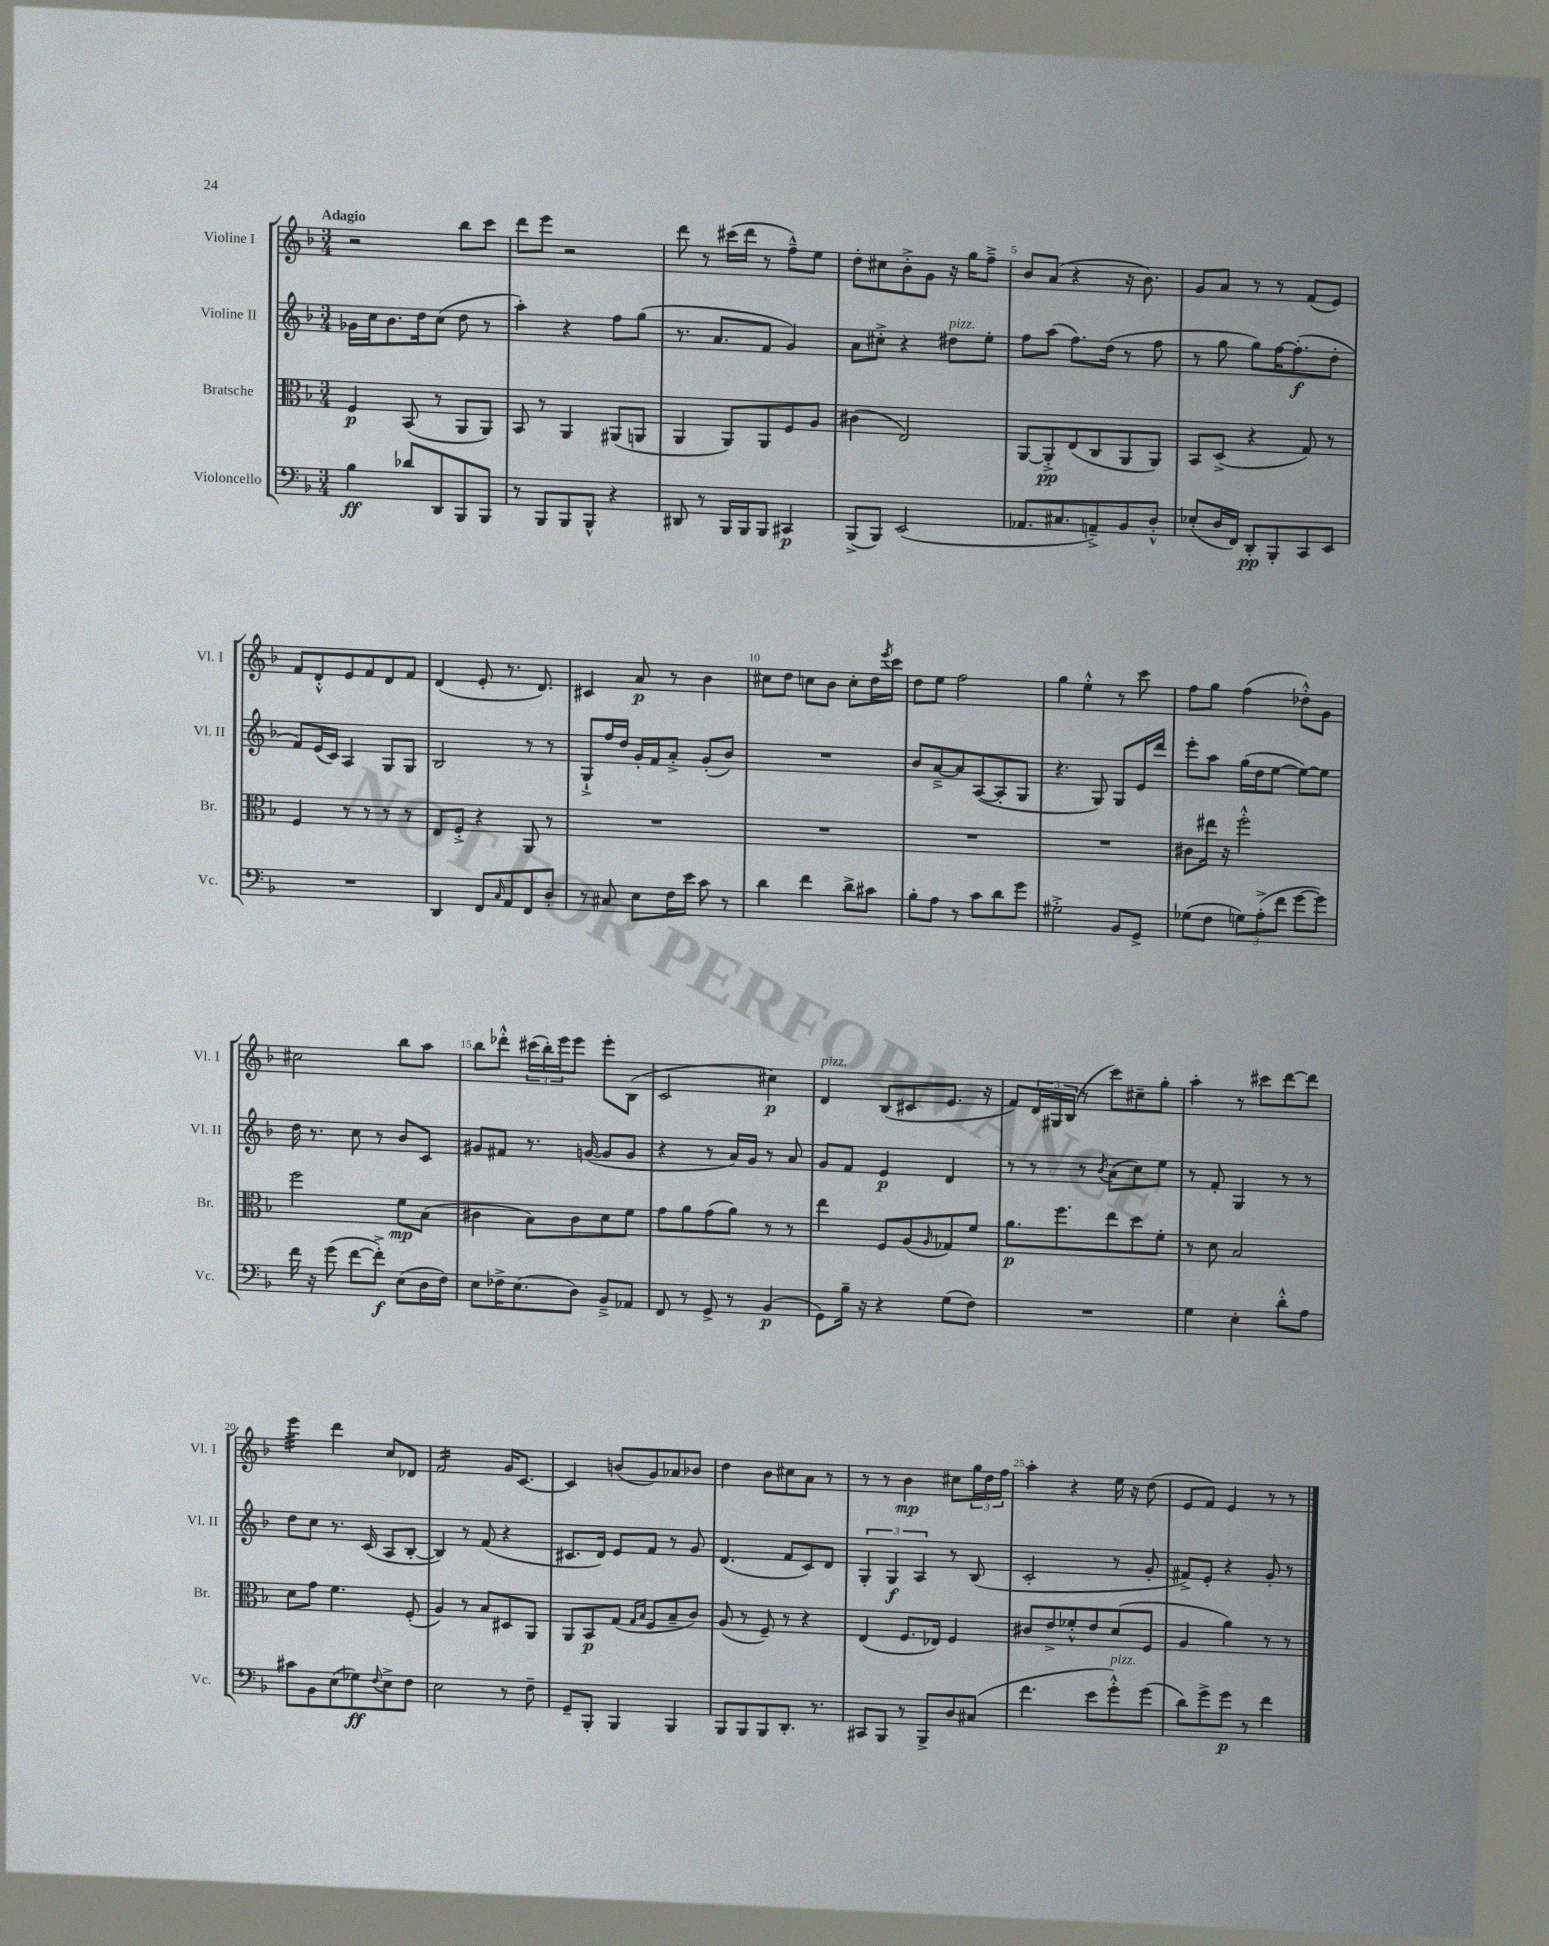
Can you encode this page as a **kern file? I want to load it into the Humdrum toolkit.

**kern	**kern	**kern	**kern
*staff4	*staff3	*staff2	*staff1
*clefF4	*clefC3	*clefG2	*clefG2
*k[b-]	*k[b-]	*k[b-]	*k[b-]
*M3/4	*M3/4	*M3/4	*M3/4
4B-\	4F/	16g-\LL	2r
.	.	16cc\J	.
.	.	8.b-\	.
8d-/L	(8BB-/	.	.
.	.	16dd\k	.
8DD/	8r	(8cc\J	.
8BBB-/	8AA/L	8dd\	8bb-\L
8BBB-/J	8AA/J)	8r	8ccc\J
=	=	=	=
8r	8BB-/	4aa'\)	8ddd\L
8BBB-/L	8r	.	8eee\J
8BBB-/	4AA/	4r	2r
8BBB-^^/J	.	.	.
4r	(8AA#/L	8ff\L	.
.	8AA/J	(8gg\J	.
=	=	=	=
8DD#/	4AA/	8.r	8ddd\
8r	.	.	8r
.	.	8.a/L	.
16BBB-/LL	8AA/L)	.	(16ccc#\LL
16BBB-/J	.	.	16ddd\JJ
8BBB-/J	8AA/	8f/J	8r
4CC#/	8F/	4g/)	8ff~^^\L)
.	8A/J	.	8ee\J
=	=	=	=
(8BBB-^/L	(4c#\	8a\L	8dd'\L
8BBB-/J)	.	8cc#'^\J	8cc#\
(2EE/	2E/)	4r	8b-'^\
.	.	.	8g\J
.	.	8dd#\L	16r
.	.	.	16gg\LK
.	.	8ee'\J	8ff~^\J
=	=	=	=
8.AA-/L	[8AA/L	8ff\L	8b-/L
.	8AA'^/]	(8aa\J	(8a/J
8.C#/	.	.	.
.	(8E/	8.ff\L)	4r
8AA~^/)	8C/	.	.
.	.	(16dd\Jk	.
8BB-/	8AA/	8r	16r
.	.	.	8.b-\)
8D'^^/J	8AA/J)	8ff\	.
=	=	=	=
(8E-'/L	8BB-/L	8r	8g/L
16D/L	(8D^/J	8gg\	8a/J
16FF/JJ)	.	.	.
8DD'/L	4r	8gg\L)	8r
8BBB-'/	.	[16ff\K	8r
.	.	(8.ff'\]	.
8CC/	8G/)	.	(8f/L
8EE/J	8r	8dd'\J	8e/J)
=	=	=	=
2.r	4F/	8f/L)	8f/L
.	.	(16e/L	8d'^^/
.	.	16c/JJ)	.
.	8r	4A/	8e/
.	8r	.	8f/
.	8r	8G/L	8d/
.	8r	8G/J	8f/J
=	=	=	=
4DD/	8E/L	2B-/	(4d/
.	8F'^/J	.	.
8FF/L	4r	.	8e'/
16qqC/	.	.	.
8AA/	.	.	8.r
8FF/	8AA/	8r	.
.	.	.	8.d/)
8D'/J	8r	8r	.
=	=	=	=
8r	2.r	8G`^/L	4c#/
8C#/	.	16ff/L	.
.	.	16dd/JJ	.
8E\L	.	16g'/LL	8a/
.	.	16f/J	.
16F\L	.	8a'^/J	8r
16e\JJ	.	.	.
8c\	.	(8g'/L	4b-\
8r	.	8b-/J)	.
=	=	=	=
4d\	2.r	2.r	8cc#\L
.	.	.	8dd\J
4f\	.	.	8cc\L
.	.	.	8b-\J
8d^\L	.	.	8cc'\L
8c#\J	.	.	16dd\L
.	.	.	8qeee/
.	.	.	16ccc\JJ
=	=	=	=
8B-'\L	2.r	8b-/L	8dd\L
8A\J	.	[8a~^/	8ee\J
8r	.	8a/]	2ff\
8c\L	.	([8A/	.
8d\	.	8A'/]	.
8g\J	.	8G/J	.
=	=	=	=
2G#'^\	2.r	4.r	4gg\
.	.	.	4ee'^^\
.	.	8G/)	.
8BB-/L	.	8G/L	8r
8GG^/J	.	16e/L	8ccc\
.	.	16ddd/JJ	.
=	=	=	=
(8G-\L	8c#\L	8eee'\L	8ff\L
8F\J	16ee#\Jk	8aa\J	8gg\J
.	16r	.	.
12G\L)	2ff'^^\	(16gg\LL	(4ff\
.	.	16dd\J	.
(12A'^\	.	.	.
.	.	[8ee\J	.
12f\J	.	.	.
[8g\L	.	8ee\_L)	8dd-'^^\L)
8g\]J)	.	8ee\]J	8g\J
=	=	=	=
16f\	2ff\	16dd\	2cc#\
16r	.	8.r	.
(8g\	.	.	.
[8f\L	.	8cc\	.
8f'^\]J)	.	8r	.
(8E\L	8f\L	8b-/L	8bb-\L
16D\L	(8B-\J	8c/J	8aa\J
16F\JJ)	.	.	.
=	=	=	=
8E\L	4c#\	8g#/L	8bb-\L
16F-^\K	.	8f#/J	8ddd-'^^\J
(8.E\	.	.	.
.	8B-\L)	8.r	(24ccc#\LL
.	.	.	24bb-'\)
.	.	.	24eee\J
8D\J)	8c#\	.	8eee\J
.	.	([16g/	.
8BB-~^/L	8d\	8g/]L	8eee'\L
8AA-/J	8f\J	8g/J	(8B-\J
=	=	=	=
8FF/	8g\L	4r	2c/
8r	8a\	.	.
8GG^/	(8g\	8r	.
8r	8a\J)	16a/LL)	.
.	.	16g/JJ	.
(4BB-/	8r	8r	4cc#\)
.	8r	8a/	.
=	=	=	=
8GG\L)	4ee\	8g/L	4d/
16B-~\Jk	.	8f/J	.
16r	.	.	.
4r	8F/L	4e/	(8B-/L
.	(8A/	.	8c#/
.	16qqA/	.	.
(8G\L	8G-/)	4d/	8.e/J
8F\J)	8f/J	.	.
.	.	.	16r
=	=	=	=
2.r	8.a\L	8r	8f/L)
.	.	8r	24d/L
.	.	.	24G#/
.	8.ff\	.	.
.	.	.	(24B-/JJ
.	.	8r	8r
.	.	8qb-/	.
.	8ee\	(8a\L	8ccc\L)
.	8dd\	8cc\)	8cc#~\
.	8f'\J	8ee\J	8gg'\J
=	=	=	=
4G\	8r	8r	4aa'\
.	8d\	8f'/	.
4E'\	2B-/	4G/	8r
.	.	.	8ccc#\L
8d'^^\L	.	8r	[8ddd\
8A\J	.	8r	8ddd\]J
=	=	=	=
8c#\L	8d\L	8dd\L	4eee\
8BB-\	8g\J	8cc\J	.
(8E\	4.f\	8.r	4ddd\
8G-\)	.	.	.
.	.	(16c/	.
8qqF/	.	.	.
8E^\	.	8A/L	8cc/L
8F\J	(8F'/	[8B-'/J	8d-/J
=	=	=	=
2E\	4A/)	4B-/])	2f/
.	8r	8r	.
.	8B-/L	(8f/	.
8r	8D#/	4r	16g/LK
.	.	.	[8.c/J
8F~\	8AA/J	.	.
=	=	=	=
8GG~/L	8AA/L	8.c#/L	4c/]
8BBB-'/J	8BB-/	.	.
.	.	16d/Jk)	.
4BBB-/	(8G/J	8e/L	(8b/L
.	16qqG/LL	.	.
.	16qqB-/JJ	.	.
.	8F/L	8f/J	8g/)
4BBB-/	8B-~/	8r	8a-/
.	8c/J)	8g/	8b-/J
=	=	=	=
8BBB-/L	(8A/	(4.d/	4dd\
8BBB-/	8r	.	.
8BBB-/	8F~/)	.	8b-\L
8.DD'/J	8r	8f/L	8cc#\
.	4r	8c/)	8a\J
8.r	.	.	.
.	.	8d/J	8r
=	=	=	=
8CC#/L	(4E/	6G'/	8r
8BBB-/J	.	.	8r
.	.	6G/	.
8r	8.F/L	.	4b-\
.	.	6A/	.
8BBB-^/L	.	.	.
.	16E-/Jk)	.	.
8D/	4F/	8r	8cc#\L
(8C#/J	.	(8B-/	24gg\L
.	.	.	24dd\
.	.	.	24ff\JJ
=	=	=	=
4.f\	8c#/L	2c'/	4aa'\
.	8e^/	.	.
.	8f-'^^/	.	4r
8e\L	8e/	.	.
8g'^^\)	(8d/	8r	16ee\
.	.	.	16r
(8g\J	8F/J	8g'/	(8dd\
=	=	=	=
8d\L)	4A/	8f#^/L)	8e/L
8g^\	.	8e'/J	8f/J)
8g\J	4a\)	4r	4e/
8r	.	.	.
4f\	8r	8g'/	8r
.	8r	8r	8r
==	==	==	==
*-	*-	*-	*-
